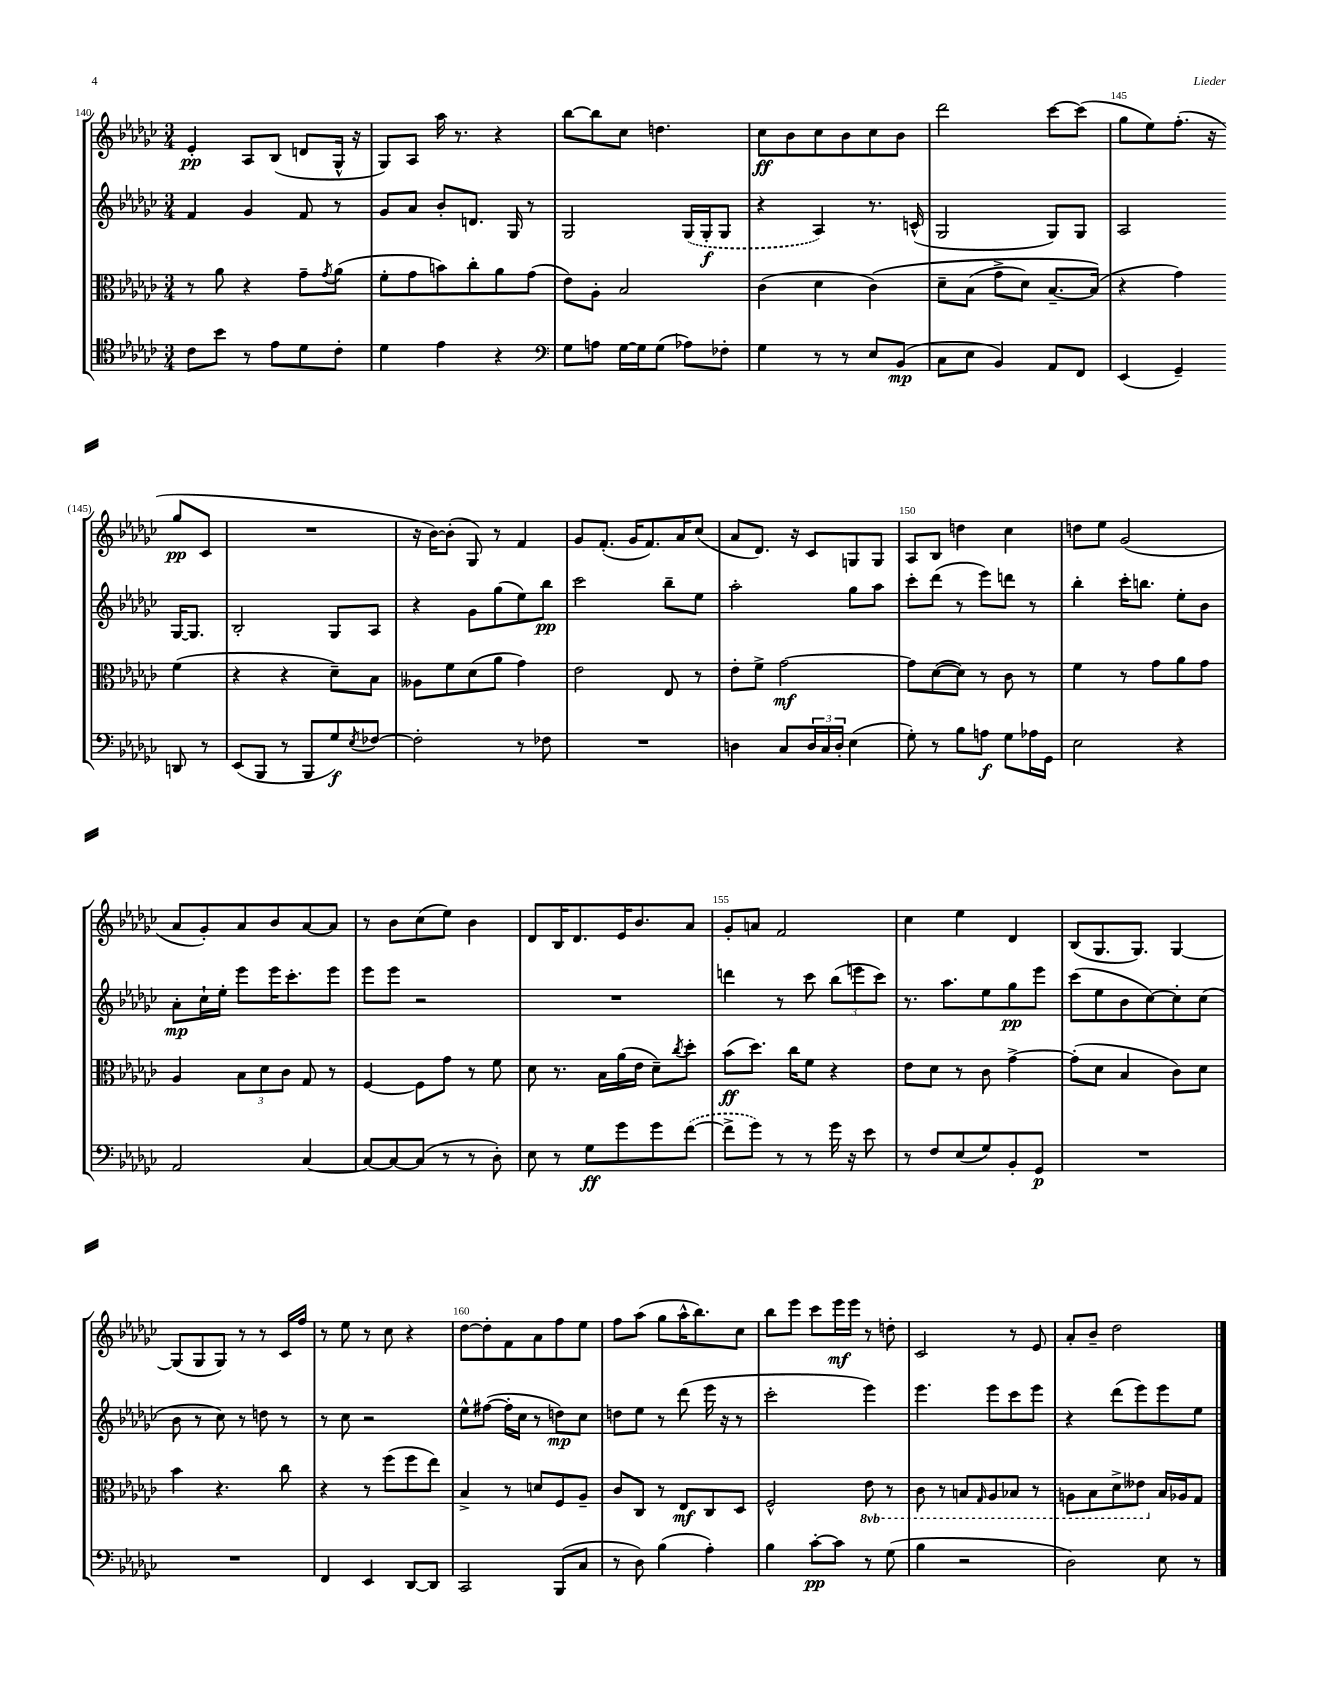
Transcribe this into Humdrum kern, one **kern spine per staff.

**kern	**dynam	**kern	**dynam	**kern	**dynam	**kern	**dynam
*part4	*part4	*part3	*part3	*part2	*part2	*part1	*part1
*staff4	*staff4	*staff3	*staff3	*staff2	*staff2	*staff1	*staff1
*clefC4	*	*clefC3	*	*clefG2	*	*clefG2	*
*k[b-e-a-d-g-c-]	*	*k[b-e-a-d-g-c-]	*	*k[b-e-a-d-g-c-]	*	*k[b-e-a-d-g-c-]	*
*M3/4	*	*M3/4	*	*M3/4	*	*M3/4	*
=140	=140	=140	=140	=140	=140	=140	=140
8c-\L	.	8r	.	4f/	.	4e-'/	pp
8b-\J	.	8a-\	.	.	.	.	.
8r	.	4r	.	4g-/	.	8A-/L	.
8e-\L	.	.	.	.	.	(8B-/J	.
8d-\	.	8g-~\L	.	8f/	.	8dn/L	.
.	.	8qg-/	.	.	.	.	.
8c-'\J	.	(8a-\J	.	8r	.	16G-^^/Jk	.
.	.	.	.	.	.	16r	.
=141	=141	=141	=141	=141	=141	=141	=141
4d-\	.	8f'\L	.	8g-/L	.	8G-/L)	.
.	.	8g-\	.	8a-/J	.	8A-/J	.
4e-\	.	8bn\)	.	8b-'/L	.	16aa-\	.
.	.	.	.	.	.	8.r	.
.	.	8cc-'\	.	8.dn/J	.	.	.
4r	.	8a-\	.	.	.	4r	.
.	.	.	.	16G-/	.	.	.
.	.	(8g-\J	.	8r	.	.	.
=142	=142	=142	=142	=142	=142	=142	=142
*clefF4	*	*	*	*	*	*	*
8G-\L	.	8e-\L)	.	2G-/	.	[8bb-\L	.
8An\J	.	8A-'\J	.	.	.	8bb-\]	.
[16G-\LL	.	2B-/	.	.	.	8cc-\J	.
16G-\J]	.	.	.	.	.	.	.
(8G-\J	.	.	.	.	.	4.ddn\	.
8A-X\L)	.	.	.	(16G-/LL	.	.	.
.	.	.	.	16G-'/J	f	.	.
8F-X'\J	.	.	.	8G-/J	.	.	.
=143	=143	=143	=143	=143	=143	=143	=143
4G-\	.	(4c-\	.	4r	.	8cc-\L	ff
.	.	.	.	.	.	8b-\	.
8r	.	4d-\	.	4A-/)	.	8cc-\	.
8r	.	.	.	.	.	8b-\	.
8E-/L	.	(4c-\)	.	8.r	.	8cc-\	.
(8BB-/J	mp	.	.	.	.	8b-\J	.
.	.	.	.	(16cn^^/	.	.	.
=144	=144	=144	=144	=144	=144	=144	=144
8C-\L	.	8d-~\L	.	2G-/	.	2ddd-\	.
8E-\J	.	(8B-\J	.	.	.	.	.
4BB-/)	.	8g-^\L	.	.	.	.	.
.	.	8d-\J)	.	.	.	.	.
8AA-/L	.	[8.B-~/L	.	8G-/L)	.	[8ccc-\L	.
8FF/J	.	.	.	8G-/J	.	(8ccc-\J]	.
.	.	(16B-/Jk])	.	.	.	.	.
=145	=145	=145	=145	=145	=145	=145	=145
(4EE-/	.	4r	.	2A-/	.	8gg-\L	.
.	.	.	.	.	.	8ee-\)	.
4GG-~/)	.	4g-\)	.	.	.	(8.ff'\J	.
.	.	.	.	.	.	16r	.
8DDn/	.	(4f\	.	[16G-/KL	.	8gg-/L	pp
.	.	.	.	8.G-/J]	.	.	.
8r	.	.	.	.	.	8c-/J	.
!!LO:LB:g=z
=146	=146	=146	=146	=146	=146	=146	=146
(8EE-/L	.	4r	.	2B-'/	.	2.r	.
8BBB-/J	.	.	.	.	.	.	.
8r	.	4r	.	.	.	.	.
8BBB-/L	.	.	.	.	.	.	.
8G-/)	f	8d-~\L)	.	8G-/L	.	.	.
8qE-/	.	.	.	.	.	.	.
[8F-X/J	.	8B-\J	.	8A-/J	.	.	.
=147	=147	=147	=147	=147	=147	=147	=147
2F-'\]	.	8A--X\L	.	4r	.	16r	.
.	.	.	.	.	.	[16b-\KL)	.
.	.	8f\	.	.	.	(8b-'\J]	.
.	.	(8d-\	.	8g-\L	.	8G-/)	.
.	.	8a-\J	.	(8gg-\	.	8r	.
8r	.	4g-\)	.	8ee-\)	.	4f/	.
8F-X\	.	.	.	8bb-\J	pp	.	.
=148	=148	=148	=148	=148	=148	=148	=148
2.r	.	2e-\	.	2ccc-\	.	8g-/L	.
.	.	.	.	.	.	(8.f'/J	.
.	.	.	.	.	.	16g-/KL	.
.	.	.	.	.	.	8.f/)	.
.	.	8E-/	.	8bb-~\L	.	.	.
.	.	.	.	.	.	16a-/K	.
.	.	8r	.	8ee-\J	.	(8cc-/J	.
=149	=149	=149	=149	=149	=149	=149	=149
4Dn\	.	8e-'\L	.	2aa-'\	.	8a-/L	.
.	.	8f^\J	.	.	.	8.d-/J)	.
8C-/L	.	[2g-\	mf	.	.	.	.
.	.	.	.	.	.	16r	.
24D/L	.	.	.	.	.	8c-/L	.
24C-/	.	.	.	.	.	.	.
24D'/JJ	.	.	.	.	.	.	.
(4E-\	.	.	.	8gg-\L	.	8Gn/	.
.	.	.	.	8aa-\J	.	8G/J	.
=150	=150	=150	=150	=150	=150	=150	=150
8G-'\)	.	8g-\L]	.	8ccc-'\L	.	8A-/L	.
8r	.	([8d-\	.	(8ddd-\J	.	8B-/J	.
8B-\L	.	8d-\J])	.	8r	.	4ddn\	.
8An\J	f	8r	.	8eee-\L)	.	.	.
8G-\L	.	8c-\	.	8dddn\J	.	4cc-\	.
16A-X\L	.	8r	.	8r	.	.	.
16GG-\JJ	.	.	.	.	.	.	.
=151	=151	=151	=151	=151	=151	=151	=151
2E-\	.	4f\	.	4bb-'\	.	8ddn\L	.
.	.	.	.	.	.	8ee-\J	.
.	.	8r	.	16ccc-'\KL	.	(2g-/	.
.	.	.	.	8.bbn\J	.	.	.
.	.	8g-\L	.	.	.	.	.
4r	.	8a-\	.	8ee-'\L	.	.	.
.	.	8g-\J	.	8b-\J	.	.	.
!!LO:LB:g=z
=152	=152	=152	=152	=152	=152	=152	=152
2AA-/	.	4A-/	.	8a-'\L	mp	8a-/L	.
.	.	.	.	16cc-`\L	.	8g-'/)	.
.	.	.	.	16ee-'\JJ	.	.	.
.	.	12B-\L	.	8eee-\L	.	8a-/	.
.	.	12d-\	.	.	.	.	.
.	.	.	.	16eee-\K	.	8b-/	.
.	.	12c-\J	.	.	.	.	.
.	.	.	.	8.ccc-'\	.	.	.
[4C-/	.	8G-/	.	.	.	[8a-/	.
.	.	8r	.	8eee-\J	.	8a-/J]	.
=153	=153	=153	=153	=153	=153	=153	=153
8C-/L_	.	[4F/	.	8eee-\L	.	8r	.
8C-/_	.	.	.	8eee-\J	.	8b-\L	.
(8C-/J]	.	8F\L]	.	2r	.	(8cc-\	.
8r	.	8g-\J	.	.	.	8ee-\J)	.
8r	.	8r	.	.	.	4b-\	.
8D-'\)	.	8f\	.	.	.	.	.
=154	=154	=154	=154	=154	=154	=154	=154
8E-\	.	8d-\	.	2.r	.	8d-/L	.
8r	.	8.r	.	.	.	16B-/K	.
.	.	.	.	.	.	8.d-/	.
8G-\L	ff	.	.	.	.	.	.
.	.	16B-\LL	.	.	.	.	.
8g-\	.	(16a-\	.	.	.	16e-/K	.
.	.	16e-\JJ	.	.	.	8.b-/	.
8g-\	.	8d-~\L)	.	.	.	.	.
.	.	8qcc-/	.	.	.	.	.
([8f\J	.	8dd-'\J	.	.	.	8a-/J	.
=155	=155	=155	=155	=155	=155	=155	=155
8f^\L]	.	(8b-\L	ff	4dddn\	.	8g-'/L	.
8g-\J)	.	8.dd-\J)	.	.	.	8an/J	.
8r	.	.	.	8r	.	2f/	.
.	.	16cc-\KL	.	.	.	.	.
8r	.	8f\J	.	8ccc-\	.	.	.
16g-\	.	4r	.	(12bb-\L	.	.	.
16r	.	.	.	.	.	.	.
.	.	.	.	12eeen\	.	.	.
8e-\	.	.	.	.	.	.	.
.	.	.	.	12ccc-\J)	.	.	.
=156	=156	=156	=156	=156	=156	=156	=156
8r	.	8e-\L	.	8.r	.	4cc-\	.
8F/L	.	8d-\J	.	.	.	.	.
.	.	.	.	8.aa-\L	.	.	.
(8E-/	.	8r	.	.	.	4ee-\	.
8G-/)	.	8c-\	.	8ee-\	.	.	.
8BB-'/	.	[4g-^\	.	8gg-\	pp	4d-/	.
8GG-/J	p	.	.	8eee-\J	.	.	.
=157	=157	=157	=157	=157	=157	=157	=157
2.r	.	(8g-'\L]	.	(8ccc-\L	.	(8B-/L	.
.	.	8d-\J	.	8ee-\	.	8.G-/	.
.	.	4B-/	.	8b-\	.	.	.
.	.	.	.	.	.	8.G-/J)	.
.	.	.	.	[8cc-\)	.	.	.
.	.	8c-\L)	.	8cc-'\]	.	[4G-/	.
.	.	8d-\J	.	(8cc-\J	.	.	.
!!LO:LB:g=z
=158	=158	=158	=158	=158	=158	=158	=158
2.r	.	4b-\	.	8b-\	.	(8G-/L]	.
.	.	.	.	8r	.	8G-/	.
.	.	4.r	.	8cc-\)	.	8G-/J)	.
.	.	.	.	8r	.	8r	.
.	.	.	.	8ddn\	.	8r	.
.	.	8cc-\	.	8r	.	16c-/LL	.
.	.	.	.	.	.	16ff/JJ	.
=159	=159	=159	=159	=159	=159	=159	=159
4FF/	.	4r	.	8r	.	8r	.
.	.	.	.	8cc-\	.	8ee-\	.
4EE-/	.	8r	.	2r	.	8r	.
.	.	(8ff\L	.	.	.	8cc-\	.
[8DD-/L	.	8ff\	.	.	.	4r	.
8DD-/J]	.	8ee-\J)	.	.	.	.	.
=160	=160	=160	=160	=160	=160	=160	=160
2CC-/	.	4B-^/	.	8ee-^^\L	.	[8dd-\L	.
.	.	.	.	([8ff#X\J	.	8dd-'\]	.
.	.	8r	.	16ff#'\LL]	.	8f\	.
.	.	.	.	16cc-\JJ	.	.	.
.	.	8dn/L	.	8r	.	8a-\	.
(8BBB-/L	.	8F/	.	8ddn\L)	mp	8ff\	.
8C-/J	.	8A-~/J	.	8cc-\J	.	8ee-\J	.
=161	=161	=161	=161	=161	=161	=161	=161
8r	.	8c-/L	.	8ddn\L	.	8ff\L	.
8D-\)	.	8C-/J	.	8ee-\J	.	(8aa-\J	.
(4B-\	.	8r	.	8r	.	8gg-\L	.
.	.	8E-/L	mf	(8ddd-\	.	16aa-^^\K	.
.	.	.	.	.	.	8.bb-\)	.
4A-'\)	.	8C-/	.	16eee-\	.	.	.
.	.	.	.	16r	.	.	.
.	.	8D-/J	.	8r	.	8cc-\J	.
=162	=162	=162	=162	=162	=162	=162	=162
4B-\	.	2F^^/	.	2ccc-'\	.	8bb-\L	.
.	.	.	.	.	.	8eee-\J	.
[8c-'\L	pp	.	.	.	.	8ccc-\L	.
8c-\J]	.	.	.	.	.	16eee-\L	mf
.	.	.	.	.	.	16eee-\JJ	.
*	*	*8ba	*	*	*	*	*
8r	.	8E-\	.	4eee-\)	.	8r	.
(8G-\	.	8r	.	.	.	8ddn'\	.
=163	=163	=163	=163	=163	=163	=163	=163
4B-\	.	8C-\	.	4.eee-\	.	2c-/	.
.	.	8r	.	.	.	.	.
2r	.	8BBn/L	.	.	.	.	.
.	.	16qqGG-/	.	.	.	.	.
.	.	8AA-/	.	8eee-\L	.	.	.
.	.	8BB-X/J	.	8ccc-\	.	8r	.
.	.	8r	.	8eee-\J	.	8e-/	.
=164	=164	=164	=164	=164	=164	=164	=164
2D-\)	.	8AAn\L	.	4r	.	8a-'/L	.
.	.	8BB-\	.	.	.	8b-~/J	.
.	.	8D-^\	.	(8ddd-\L	.	2dd-\	.
.	.	8E--X\J	.	8eee-\)	.	.	.
*	*	*X8ba	*	*	*	*	*
8E-\	.	16B-/LL	.	8eee-\	.	.	.
.	.	16A-X/J	.	.	.	.	.
8r	.	8G-/J	.	8ee-\J	.	.	.
==	==	==	==	==	==	==	==
*-	*-	*-	*-	*-	*-	*-	*-
